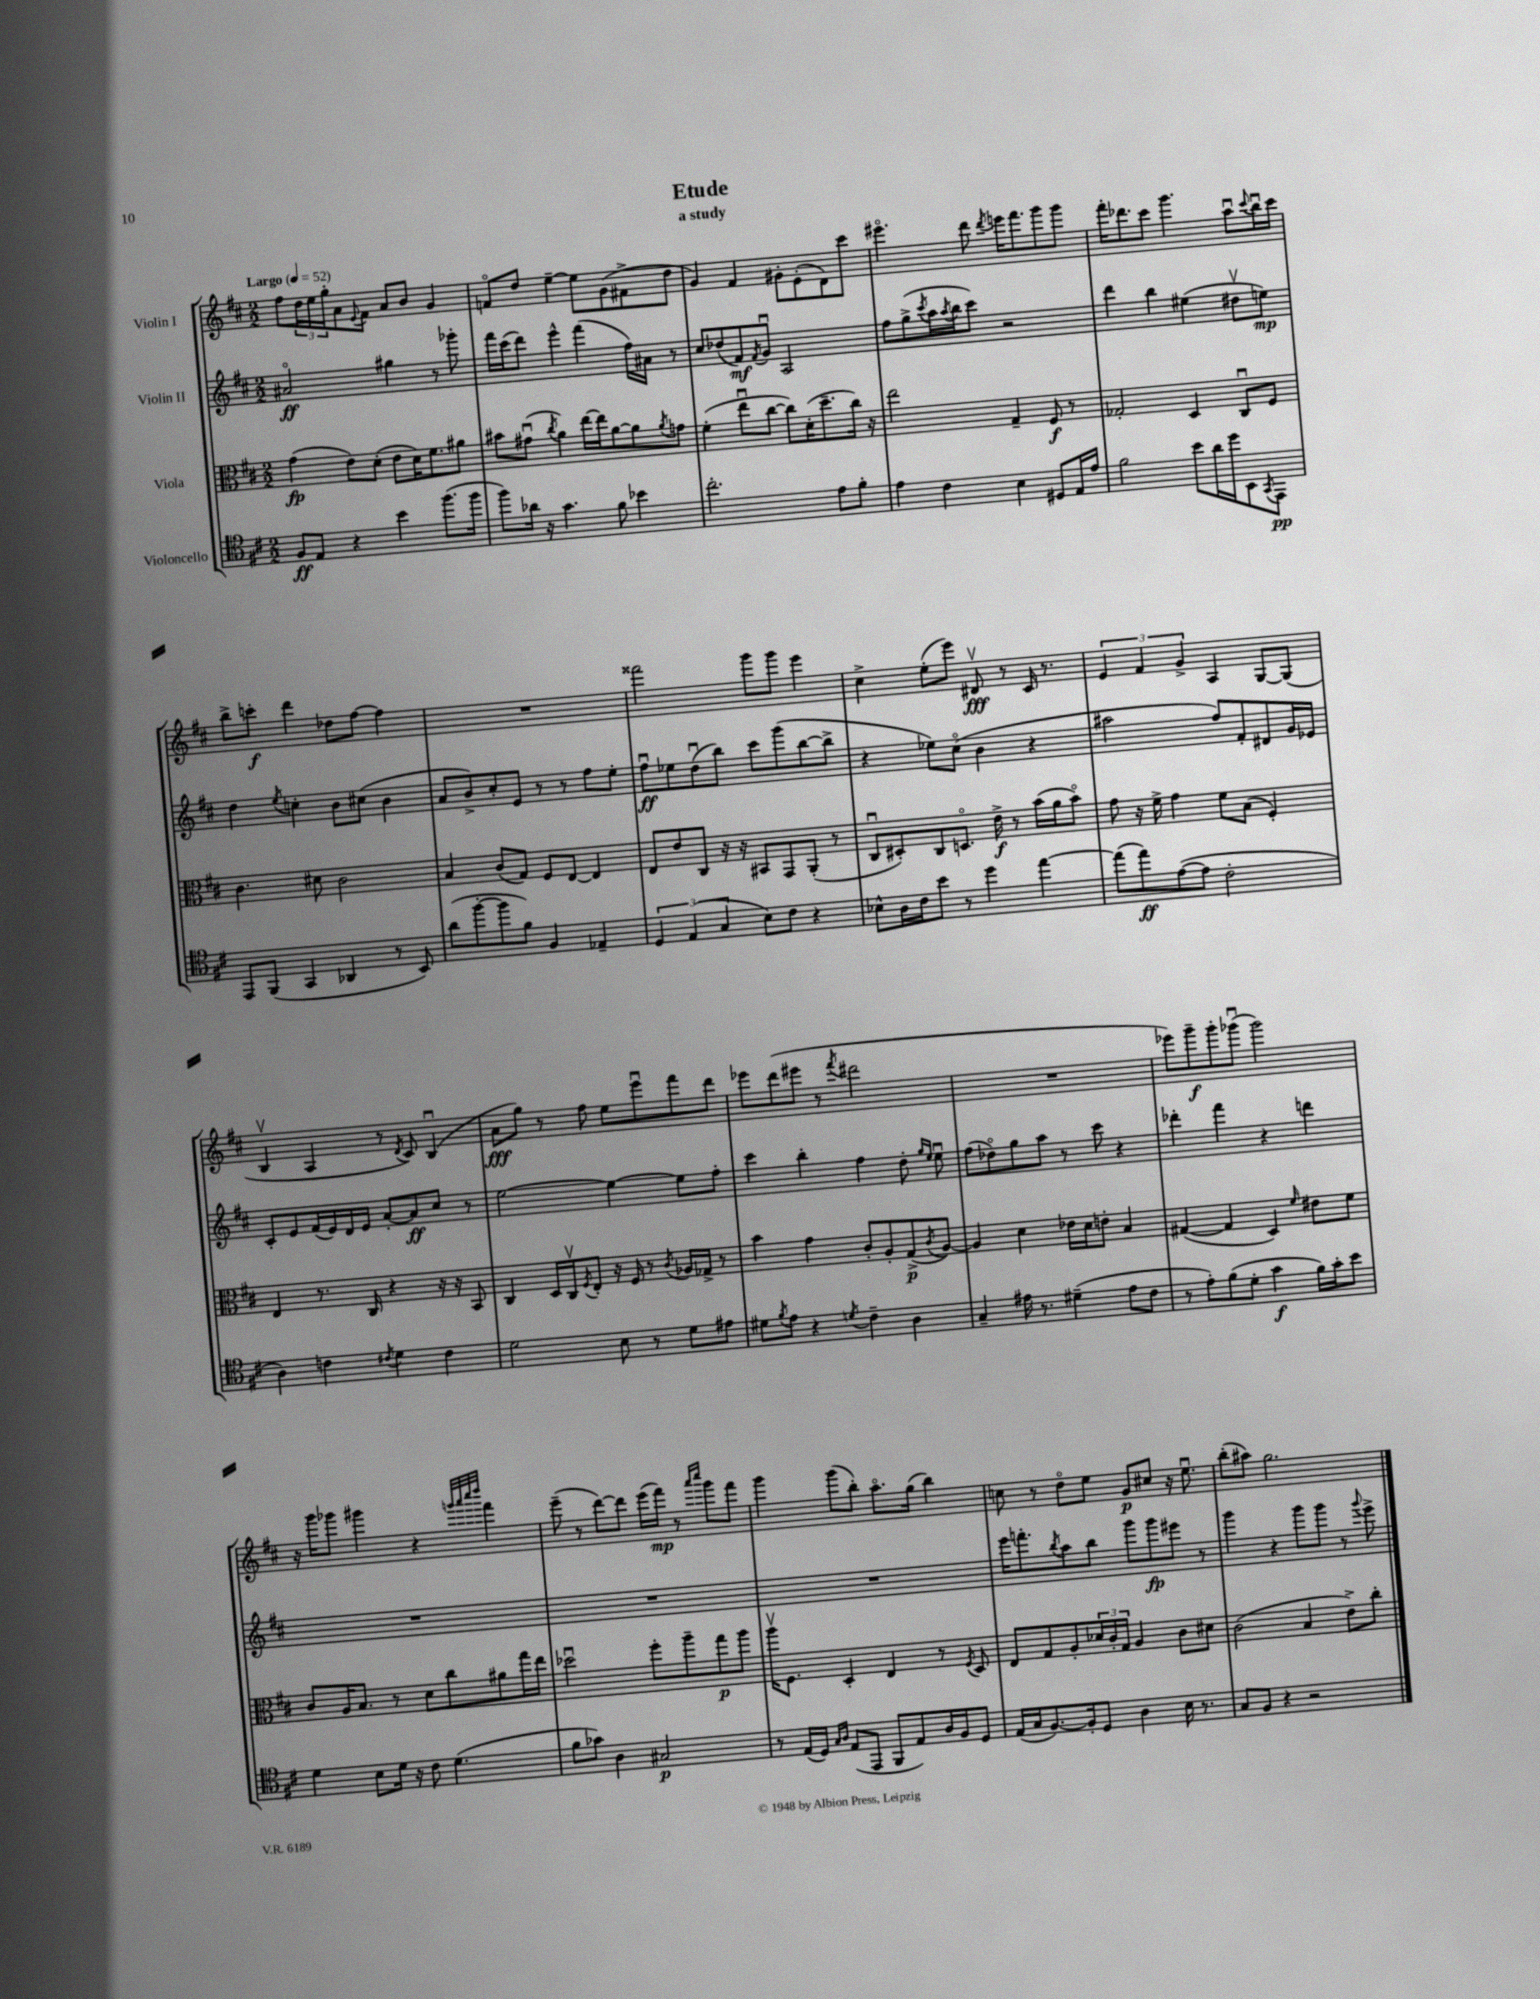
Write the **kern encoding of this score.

**kern	**kern	**kern	**kern
*staff4	*staff3	*staff2	*staff1
*clefC4	*clefC3	*clefG2	*clefG2
*k[f#c#]	*k[f#c#]	*k[f#c#]	*k[f#c#]
*M2/2	*M2/2	*M2/2	*M2/2
*MM52	*MM52	*MM52	*MM52
8F#	(4g	2a#o	8ff#
8E	.	.	24dd
.	.	.	24ee
.	.	.	24gg'
4r	8e)	.	8a
.	.	.	8qqe
.	(8d'	.	8f#
4b	8e	4gg#	8a
.	16d)	.	8b
.	8.f#	.	.
(8.ff#	.	8r	4g
.	8a#	8ggg-'	.
16ff#	.	.	.
=	=	=	=
8ff#)	8b#	16fff#	8fo
.	.	(16ccc#	.
16a-	(8g#u	8ddd)	8dd
16r	.	.	.
.	8qcc#	.	.
4.g	4a)	4eee^^	[4ee~
.	[16ee	(4fff#	8ee]
.	16ee]	.	.
8f#	[8a	.	(8g
4b-	8a]	16ff#)	8f#^
.	.	16a#	.
.	8qa	.	.
.	8g	8r	8dd
=	=	=	=
2.cc#'	(4f#'	8cc#	4g)
.	.	(8dd-	.
.	8eeu	8f#)	4f#
.	.	8qf#	.
.	[8cc#	8gu	.
.	8cc#])	2A	8g#'
.	(16d'	.	(8e'
.	8.dd~	.	.
8e	.	.	8d)
8f#'	16cc#)	.	8ccc#
.	16r	.	.
=	=	=	=
4e	2ee	8ff#	4.eee#o
.	.	(8gg^	.
.	.	8qccc#	.
4c#	.	16aa	.
.	.	8qaa	.
.	.	16bb	.
.	.	8ccc#)	8ddd
.	.	.	8qddd
4B	4G~	2r	16eee
.	.	.	8.fff#
8D#	8F#	.	8ggg
16E	8r	.	8ggg
16e	.	.	.
=	=	=	=
2f#	2G-'	4ddd	16fff#'
.	.	.	8.ddd-
.	.	4bb	8ccc#
.	.	.	4.ggg
8b	4D	(4ee#	.
16a	.	.	.
16dd	.	.	.
8BB	8C#u	8dd#v	8aau
8qGG	.	.	8qqccc#
8EE	8F#	8ee)	16bbu
.	.	.	16ccc#
=	=	=	=
8EE	4.c#	4dd	8bb^
(8FF#	.	.	8ccc'
.	.	8qee	.
4GG	.	4cc'	4ddd
.	8d#	.	.
4AA-	2c#	8b	8dd-
.	.	(8cc#	[8ff#
8r	.	4b	4ff#]
8BB)	.	.	.
=	=	=	=
(8a	4B	8a	1r
[8ff#'	.	8b^)	.
8ff#]	(8c#	8cc#'	.
8f#)	8G)	8e	.
4F#	8F#	8r	.
.	[8E	8r	.
4E-~	4E]	8ff#	.
.	.	8ee'	.
=	=	=	=
6D	8E	8ff#u	2fff##
.	8e	8ee-	.
(6E	.	.	.
.	8C#	(8ddu	.
6G	.	.	.
.	16r	8bb)	.
.	16r	.	.
8B)	8BB#	8ccc#	8ggg
8c#	8GG	(8ggg	8ggg
4r	(8AA'	[8bb	4eee
.	8r	8bb^]	.
=	=	=	=
8B-^^	8C#u	4r	4cc#^
16A	8D#')	.	.
16c#	.	.	.
8b	8C#	8ee-)	(8ee'
8r	8.Do	(8cc#o	8eee)
4dd	.	4b	8d#v
.	16e^	.	.
.	8r	.	8r
[4ee	(16b	4r	16c#
.	16a	.	8.r
.	8bo)	.	.
=	=	=	=
(8ee]	8g	2aa#	6e
8ee)	16r	.	.
.	.	.	6f#
.	16f#^	.	.
([8e	4g	.	.
.	.	.	6g^
8e]	.	.	.
2c#'	8f#	8ff#)	4A
.	(8B	8f#'	.
.	4F#')	8d#	[8G
.	.	16g	(8G]
.	.	16e-	.
=	=	=	=
4A)	4E	8c#'	4Bv
.	.	8e	.
4c	8.r	(16f#	4A
.	.	16e)	.
.	.	16d	.
.	16C#	16e	.
8qc#	.	.	.
4d	4r	[8a'	8r
.	.	.	8qd
.	.	8a]	8c#)
4c#	16r	8cc#	(4Bu
.	16r	.	.
.	8BB	8r	.
=	=	=	=
2d	4C#	[2ee	8a
.	.	.	8gg)
.	16D	.	8r
.	16C#v	.	.
.	8qF#	.	.
.	8E'	.	8ff#
8B	16r	4ee_	8ee
.	16F#	.	.
8r	8r	.	8eeeu
.	8qc#	.	.
8d	16A-	8ee]	8fff#
.	16G-^	.	.
8e#	8r	8ff#'	8ddd
=	=	=	=
8d#	4b	4ccc#	8eee-
8qf#	.	.	.
8e	.	.	(8ddd
4r	4g	4bb'	8eee#
.	.	.	8r
8qd	.	.	8qfff#
4c#~	8c#'	4ff#	2ddd#
.	8A'	.	.
4A	(8G^	8dd'	.
.	.	16qqgg	.
.	8qc#	16qqee	.
.	[8A)	8eeu	.
=	=	=	=
4G~	4A]	(8ff#	1r
.	.	8dd-o)	.
16e#	4d	8gg	.
8.r	.	.	.
.	.	8aa	.
(4d#~	16e-	8r	.
.	16d	.	.
.	8e'	8ccc#	.
8e#	4B	4r	.
8c#	.	.	.
=	=	=	=
8r	([4G#	4ddd-'	8eee-)
8e')	.	.	8ggg~
(8f#	4G#]	4fff#	8ggg'
8d'	.	.	(8ggg-u
4g	4D)	4r	2ggg-)
.	16qqf#	.	.
16f#)	8e#	4ddd	.
16g'	.	.	.
8b	8f#	.	.
=	=	=	=
4d	8c#	1r	16r
.	.	.	16ggg
.	16A	.	8ggg-
.	8.B	.	.
8B	.	.	4ggg#
16d	8r	.	.
16r	.	.	.
8c#	8d	.	4r
(4.d	8cc#	.	.
.	.	.	32qqggg
.	.	.	32qqaaa
.	.	.	32qqcccc#
.	.	.	32qqdddd
.	8a#	.	4fff#
.	16gg	.	.
.	16ee	.	.
=	=	=	=
8f#	2dd-u	1r	(8eee~
8g-)	.	.	8r
4A	.	.	[8ddd)
.	.	.	8ddd]
2G#	8ff#'	.	(16eee
.	.	.	16fff#)
.	8aa~	.	8r
.	.	.	16qqaaa
.	.	.	16qqcccc#
.	8gg	.	8ggg
.	8aa	.	8fff#
=	=	=	=
8r	16aav	1r	4ggg
.	8.F#	.	.
(16E	.	.	.
16D)	.	.	.
16qqG	.	.	.
16qqA	.	.	.
(8E	4D'	.	(8ggg
8EE	.	.	8bb')
8FF#	4E	.	8.aao
8E)	.	.	.
.	.	.	(16gg
16A	8r	.	4bb)
16F#	.	.	.
.	8qF#	.	.
8D	8D	.	.
=	=	=	=
(16E	8E	16eee	8cc
16G	.	8.fff'	.
[8.F#)	8G	.	8r
.	.	8qbb	.
.	8A'	8aa	8ddo
16F#']	.	.	.
8D	24d-	8bb	8ee
.	24c#'	.	.
.	24G	.	.
4A	4A	8ggg	8g
.	.	8ggg	8cc#
16B	8c#	8eee#	16r
8.r	.	.	8.eeu
.	8d#	8r	.
=	=	=	=
8G	(2c#	4ggg	(8bb'
8F#	.	.	8aa#)
4r	.	4r	2.gg
2r	4B	8ggg	.
.	.	8ggg	.
.	8e^)	8r	.
.	.	8qqggg	.
.	8cc#'	8eee^	.
==	==	==	==
*-	*-	*-	*-
